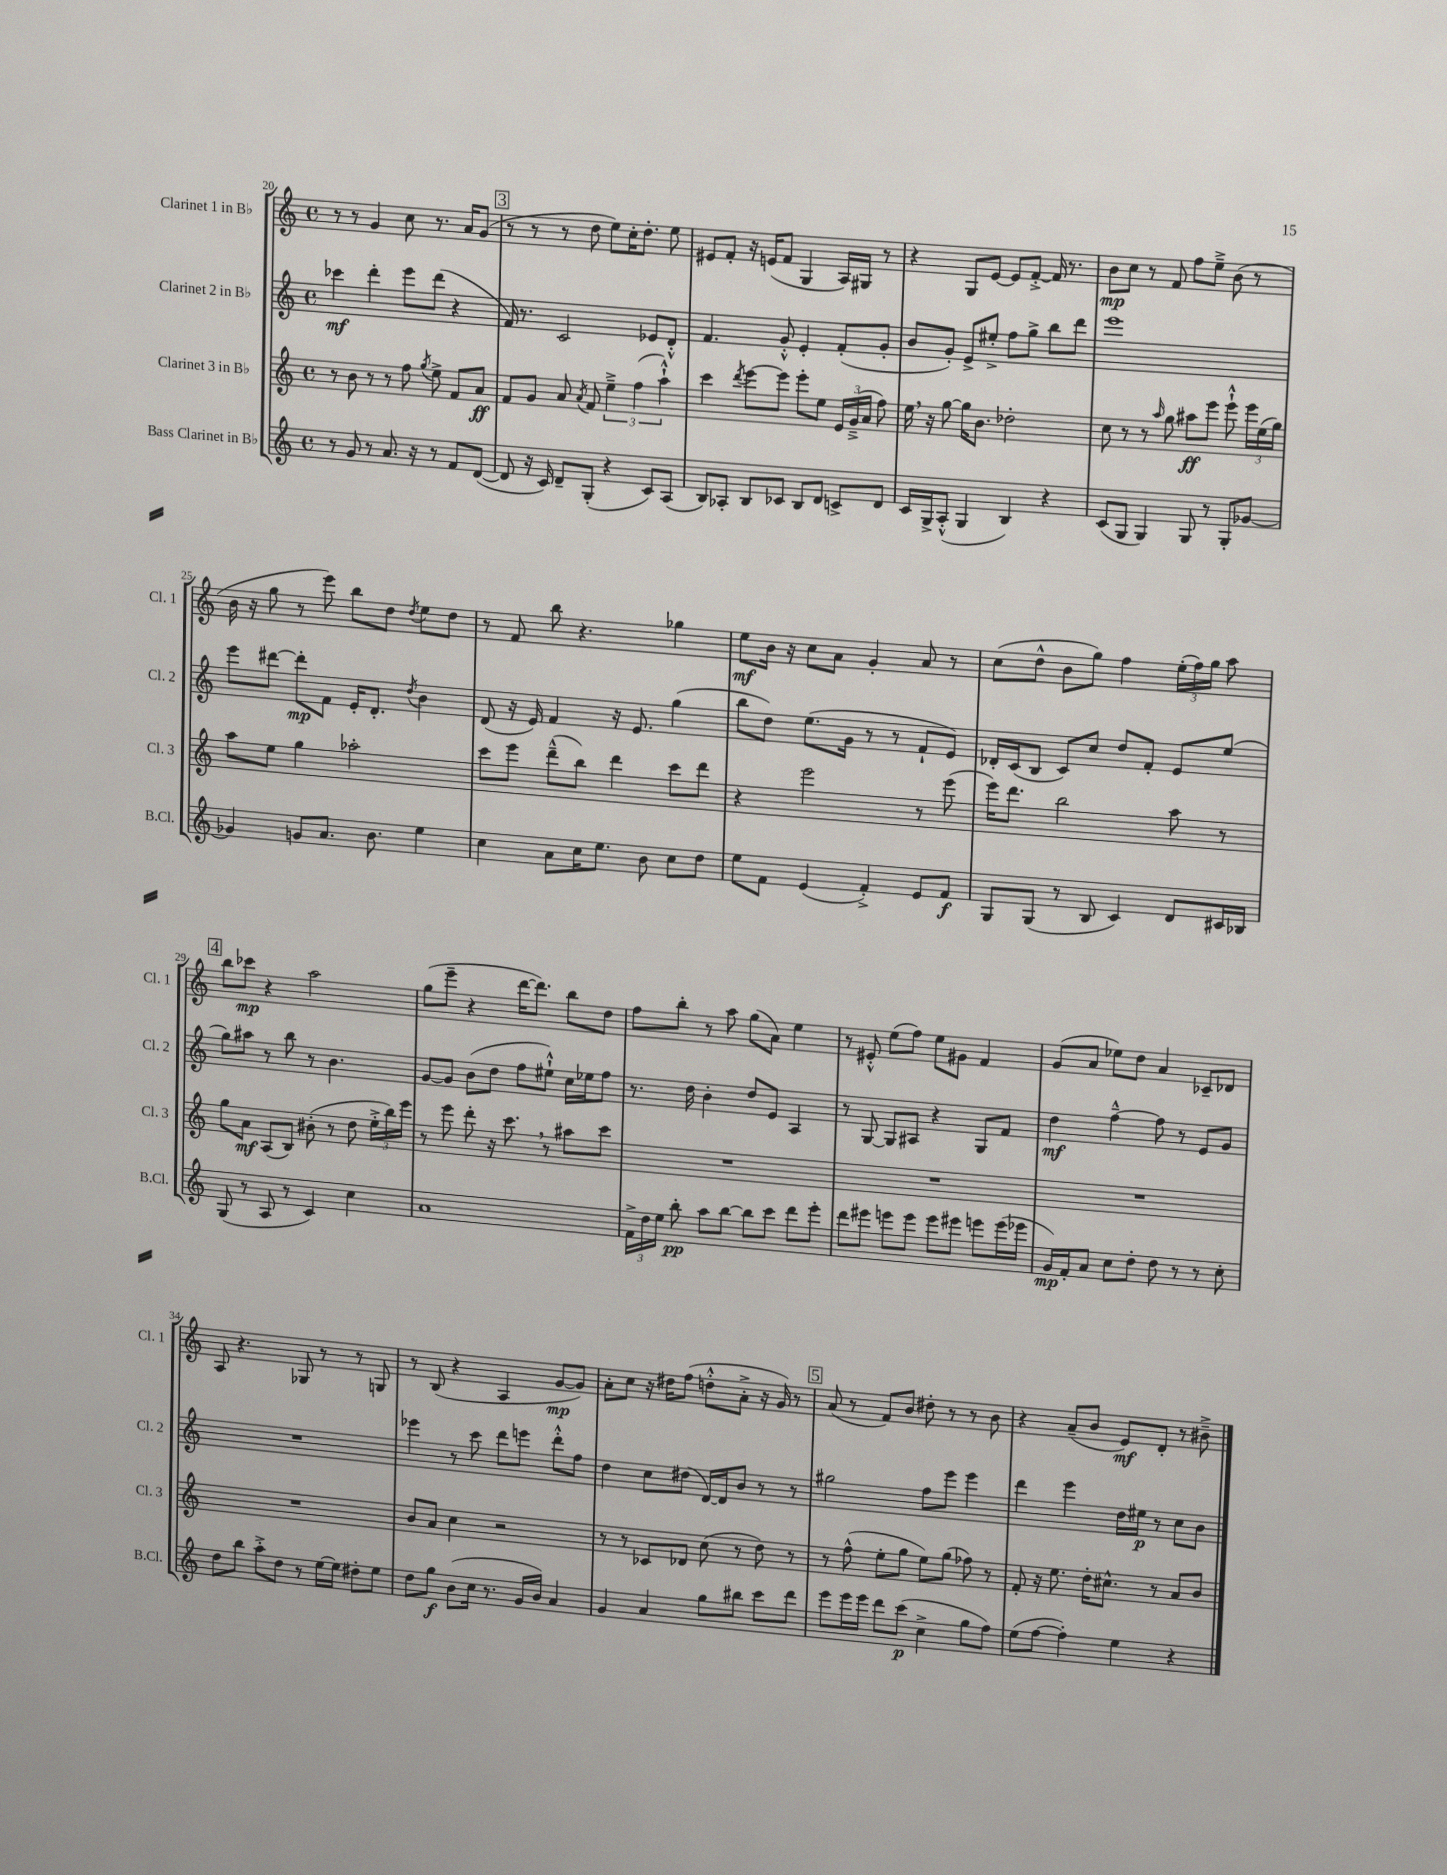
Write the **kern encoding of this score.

**kern	**kern	**kern	**kern
*staff4	*staff3	*staff2	*staff1
*clefG2	*clefG2	*clefG2	*clefG2
*k[]	*k[]	*k[]	*k[]
*M4/4	*M4/4	*M4/4	*M4/4
*met(c)	*met(c)	*met(c)	*met(c)
8r	8r	4ccc-	8r
8g	8b	.	8r
8r	8r	4ddd'	4g
8.a	8r	.	.
.	8ff	8eee	8cc
16r	.	.	.
.	8qgg	.	.
8r	8ee^	(8ddd	8.r
8f	8f	4r	.
.	.	.	16a
([8d	8a	.	(8g
=	=	=	=
8d]	8f	16f)	8r
.	.	8.r	.
16r	8g	.	8r
16c)	.	.	.
8d~	8a	2c	8r
.	8qa	.	.
(8G'	8f	.	8dd
4r	6ee~^	.	8ee)
.	.	.	16cc'
.	(6ff	.	.
.	.	.	8.dd'
8c)	.	8e-	.
.	6aa`^^)	.	.
(8A	.	8d'^^	8ee
=	=	=	=
8B)	4ccc	4.f	8e#
8A-'	.	.	8f'
.	8qddd	.	.
8B	[8eee	.	16r
.	.	.	(16e
8c-	8eee]	8g'^^	8f
8B	8eee'	4e'	4G
8d	8ee	.	.
8c^	24e	(8f'	16A)
.	(24g~^	.	.
.	.	.	16G#
.	24a	.	.
8d	8ff)	8g'	8r
=	=	=	=
16c	16ee	8b	4r
16G^	16r	.	.
(8A'^^	[8gg	8g')	.
4G	16gg]	8e^	8G
.	8.b	.	.
.	.	8ee#'^	[8e
4B)	2dd-'	8ff	8e]
.	.	8gg^	[8f'^
4r	.	8bb	16f]
.	.	.	8.r
.	.	8ddd	.
=	=	=	=
(8c	8cc	1eee	8b
8G	8r	.	8cc
4G)	8r	.	8r
.	16qqaa	.	.
.	8gg	.	8f
8G	8aa#	.	8ff
8r	8eee	.	8ee~^
8G'	8eee`^^	.	(8b
[8g-	24eee	.	8r
.	(24ee	.	.
.	24gg)	.	.
=	=	=	=
4g-]	8aa	8eee	16b
.	.	.	16r
.	8ee	[8ddd#	8gg
8g	4gg	8ddd#']	8r
8.a	.	8f	8eee)
.	2aa-'	16e'	8bb
8.b	.	8.d'	.
.	.	.	8dd
.	.	8qdd	8qdd
4ee	.	4b	8ee
.	.	.	8dd
=	=	=	=
4cc	8ccc	(8d	8r
.	8eee	16r	8f
.	.	16e)	.
8a	(8ddd~^^	4f	8bb
16cc	8bb)	.	4.r
8.ee	.	.	.
.	4ddd	16r	.
.	.	8.e	.
8b	.	.	.
8cc	8ccc	(4gg	4gg-
8dd	8ddd	.	.
=	=	=	=
8ee	4r	8bb	8ee
8f	.	8dd)	16b
.	.	.	16r
(4e	2eee	(8.ee	8cc
.	.	.	8a
.	.	16g	.
4f'^)	.	8r	4g'
.	.	8r	.
8e	8r	8f`	8a
8f	(8eee	8e)	8r
=	=	=	=
8G	16eee)	16d-'	(8cc
.	8.ddd	(16c	.
(8G	.	8B	8dd^^
8r	2bb	8c)	8b
8B	.	8cc	8gg)
4c)	.	8dd	4ff
.	.	8f'	.
8d	8aa	8e	(24ee'
.	.	.	24ff)
.	.	.	24gg
16c#	8r	(8ee	8aa
16B-	.	.	.
=	=	=	=
(8G	8gg	8gg)	8bb
8r	8a	8aa#	8ccc-
8A	(8A	8r	4r
8r	8B)	8bb	.
4c)	(8b#'	8r	2aa
.	8r	4.b	.
4cc	8dd	.	.
.	24ee'^	.	.
.	24bb)	.	.
.	24eee	.	.
=	=	=	=
1a	8r	[8g	(8gg
.	8eee	8g]	8eee~
.	8ddd'	(8b	4r
.	16r	8dd	.
.	8.ccc	.	.
.	.	8ff	[16ddd
.	.	.	8.ddd])
.	8r	8ee#`^^)	.
.	8aa#	16cc	8bb
.	.	16ee-	.
.	8ccc	8ff	8dd
=	=	=	=
24f^	1r	8.r	8ff
24dd	.	.	.
24ee	.	.	.
8bb'	.	.	8bb'
.	.	16dd	.
8aa	.	4b'	8r
[8bb	.	.	8aa
8bb]	.	8dd	(8gg
8ccc	.	8e	8a)
8ddd	.	4A	4ee
8eee'	.	.	.
=	=	=	=
8ddd	1r	8r	8r
8eee#	.	[8G	8e#'^^
8eee	.	8G]	(8ee
8eee	.	8A#	8ff)
8eee	.	4r	8ee
8eee#	.	.	8g#
8eee	.	8G	4f
(16eee	.	8f	.
16eee-	.	.	.
=	=	=	=
16g)	1r	4dd	(8g
16f'	.	.	.
8a	.	.	8a
8cc	.	[4ff~^^	8ee-)
8dd'	.	.	8dd
8dd	.	8ff]	4a
8r	.	8r	.
8r	.	8e	8c-~
8cc'	.	8g	8d-
=	=	=	=
8dd	1r	1r	8A
8bb	.	.	4.r
8aa'^	.	.	.
8dd	.	.	.
8r	.	.	8G-
[16ee	.	.	8r
16ee]	.	.	.
8dd#'	.	.	8r
8ee	.	.	8G
=	=	=	=
8dd	8b	4eee-	8r
8gg	8a	.	(8B
(8b	4cc	8r	4r
16cc	.	8ccc	.
8.r	.	.	.
.	2r	8ddd	4A
16g	.	8eee	.
16b)	.	.	.
4a	.	8ddd'^^	[8g
.	.	8ff	8g])
=	=	=	=
4g	8r	4dd	8a'
.	8r	.	8cc
4a	8c-	8cc	16r
.	.	.	16dd#
.	8d-	(8dd#	(8ff
8gg	(8cc	[16d)	8dd'^^
.	.	16d]	.
8bb#	8r	8b	8a'^
8ccc	8dd)	8r	16r
.	.	.	16g)
8ddd	8r	8r	8r
=	=	=	=
8eee	8r	2gg#	(8a
16eee	(8ff^^	.	8r
16eee	.	.	.
8ddd	8ee'	.	8f)
(8ccc	8gg	.	8b
4cc^	8ee)	8ff	8dd#'
.	(8gg	8eee	8r
8gg	8ff-)	4eee	8r
8ff)	8r	.	8b
=	=	=	=
(8ee	8f'	4ddd	4r
[8ff	16r	.	.
.	8.ee	.	.
4ff'])	.	4eee	(8a~
.	16dd'	.	8b
.	8.cc#^^	.	.
4ee	.	16dd	8e)
.	.	16ee#	.
.	8r	8r	8d'
4r	8a	8cc	8r
.	8b	8b	8b#~^
==	==	==	==
*-	*-	*-	*-
